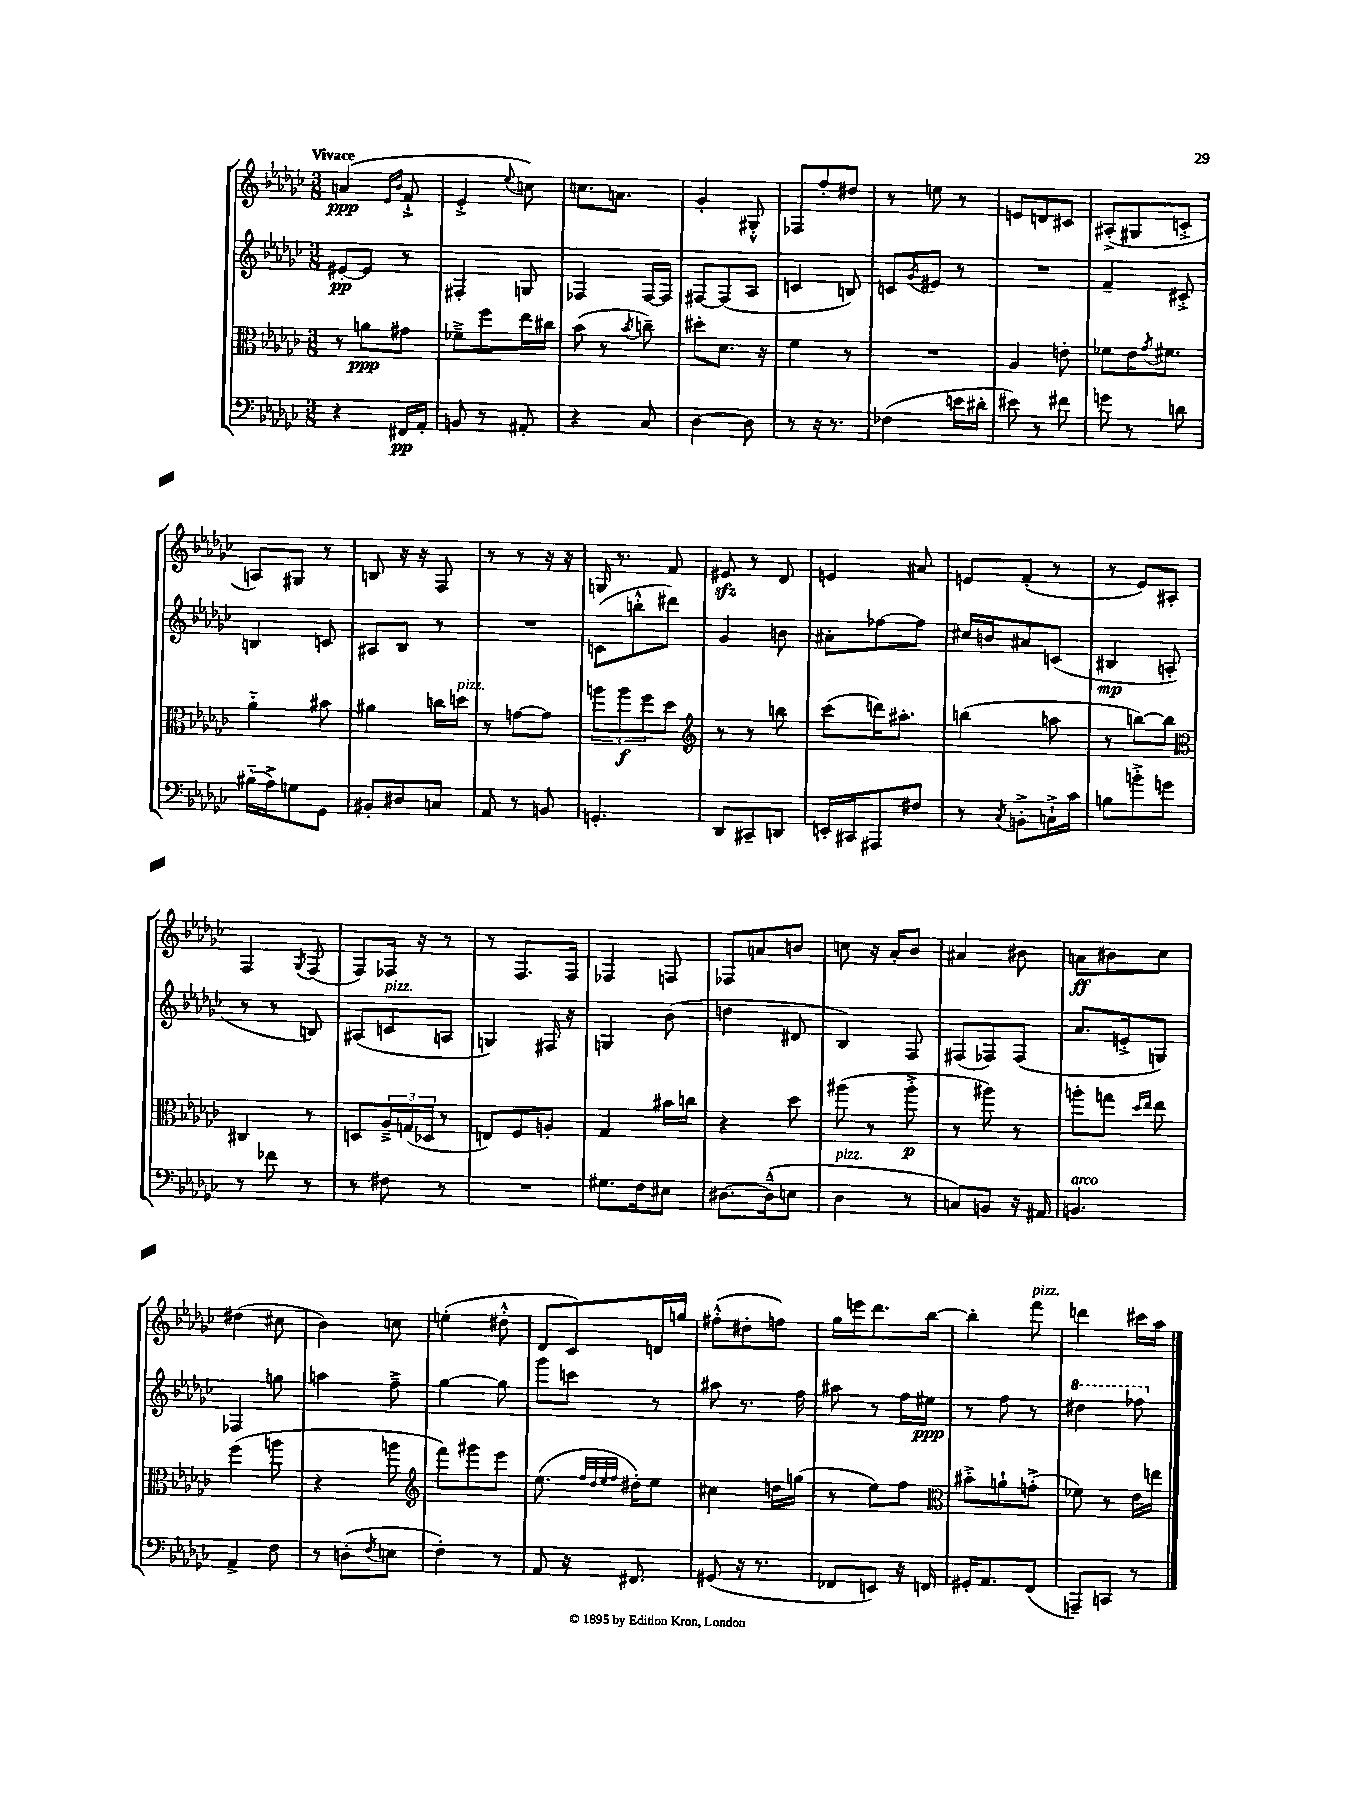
<<
\new StaffGroup <<
\new Staff = "s0" {
    \clef treble \key ges \major \numericTimeSignature \time 3/8 \tempo "Vivace"
    a'4\ppp( \grace { ees'16 bes'16 } f'8-!-> |
    ees'4-.-> \appoggiatura { ees''8 } c''8) |
    c''8. a'8. |
    ges'4-. gis8-.-^ |
    fes8 f''8-. dis''8 |
    r8 e''8 r8 |
    e'8 d'8 cis'8 |
    ais8-.->( gis8 c'8-.-> |
    a8) gis8 r8 |
    b8 r16 r16 f8 |
    r8 r8 r16 r16 |
    g16 r8. f'8 |
    eis'8\sfz r8 des'8 |
    e'4 ais'8 |
    e'8 f'8-.( r8 |
    r8 ees'8) ais8-. |
    f4 \acciaccatura { ges8 } f8( |
    f8) fes16 r16 r8 |
    r8 f8. f16 |
    fes4 f8 |
    fes8 a'8 b'8 |
    c''8 r16 aes'16-. bes'8 |
    ais'4 bis'8 |
    a'8\ff bis'8 ces''8 |
    dis''4( cis''8 |
    bes'4) c''8 |
    e''4-.( dis''8-.-^ |
    des'8 ces'8) d'16 g''16 |
    fis''8-.-^( dis''8-. f''8) |
    ges''16 e'''16 des'''8. bes''16~ |
    bes''4-. f'''8^\markup { \italic "pizz." } |
    d'''4 cis'''16 aes''16 \bar "|." |
}
\new Staff = "s1" {
    \clef treble \key ges \major \numericTimeSignature \time 3/8
    eis'8~-.\pp eis'8 r8 |
    fis4-. g8 |
    fes4 fes16~ fes16 |
    fis8~ fis8( aes8 |
    c'4 b8) |
    c'8 \acciaccatura { ges'8 } eis'8 r8 |
    R4. |
    f'4-- cis'8-.-> |
    b4 c'8 |
    ais8 bes8 r8 |
    R4. |
    c'8( b''8-.-^ dis'''8) |
    ges'4 b'8 |
    ais'8-. fes''8~ fes''8 |
    cis''16 b'16 ais'8 c'8( |
    bis4\mp a8-. |
    r8 r8 b8) |
    ais8( c'8^\markup { \italic "pizz." } a8 |
    g4) fis16 r16 |
    g4 bes'8( |
    d''4 dis'8 |
    bes4) f8 |
    fis8( fes8) fes8( |
    aes'8. e'16-.-> g8) |
    fes4 g''8 |
    a''4 f''8---> |
    ges''4~ ges''8 |
    ges'''8 c'''8 r8 |
    ais''8 r8. f''16 |
    ais''8 r8 f''16 eis''16\ppp |
    r8 f''8 r8 |
    \ottava #1 dis'''4 fes'''8 \ottava #0 \bar "|." |
}
\new Staff = "s2" {
    \clef alto \key ges \major \numericTimeSignature \time 3/8
    r8 a'8\ppp gis'8 |
    fes'8---> f''8 ees''16 cis''16 |
    bes'8( r8 \acciaccatura { bes'8 } c''8--) |
    dis''8-. des'8. r16 |
    f'4 r8 |
    R4. |
    aes4 e'8-. |
    fes'8 ees'16 \acciaccatura { ges'8 } fis'8. |
    aes'4-_ bis'8 |
    ais'4 c''16 d''16^\markup { \italic "pizz." } |
    r8 g'8~ g'8 |
    \tuplet 3/2 { a''8 a''8\f f''8 } des''8 |
    \clef treble r8 r8 b''8 |
    ces'''8( d'''16) ais''8.-. |
    b''4( a''8 |
    r8 b''8~) b''8 |
    \clef alto cis4 r8 |
    d8 \tuplet 3/2 { aes16---> g16( des16 } r8 |
    e8) f8 a8-. |
    ges4 bis'16 c''16 |
    r4 des''8 |
    ais''8( r8 ais''8-.->\p |
    r8 ais''8) r8 |
    a''8-. g''8 \grace { des''16 ees''16 } ees''8 |
    f''4( a''8 |
    r4 a''8 |
    \clef treble f'''8) gis'''8 ees'''8 |
    ees''8.( \grace { f''32 des''32 ees''32 f''32 } dis''16-.) ees''8 |
    cis''4 d''16 g''16( |
    r8 ees''8) f''8 |
    \clef alto bis'8-.-> a'8-! g'8-.->( |
    fes'8) r8 ees'16 e''16 \bar "|." |
}
\new Staff = "s3" {
    \clef bass \key ges \major \numericTimeSignature \time 3/8
    r4 fis,16\pp aes,16-. |
    b,8 r8 ais,8-. |
    r4 ces8 |
    des4~ des8 |
    r8 r16 r8. |
    fes4( e'16 dis'16-. |
    eis'8) r8 fis'8 |
    g'8 r8 d'8 |
    bis16-_( aes16->) g8 ges,8 |
    bis,8-. dis8 c8 |
    aes,8 r8 b,8 |
    g,4.-. |
    des,8 cis,8-- d,8 |
    e,16-. cis,16 ais,,8 fis8 |
    r8 \acciaccatura { ces8 } b,8-.-> c16-!-> ces'16 |
    b8 b'8-.-> g'8 |
    r8 fes'8 r8 |
    r8 fis8 r8 |
    R4. |
    gis8. f16 eis8 |
    dis8.~ dis16---^( e8 |
    des4^\markup { \italic "pizz." } r8 |
    c8) b,8 r16 ais,16 |
    b,4.^\markup { \italic "arco" } |
    aes,4-> f8 |
    r8 d8-.( \acciaccatura { f8 } e8 |
    f4-.) r8 |
    aes,8 r16 fis,8. |
    gis,8( r16 r8. |
    fes,8 e,8) r16 f,16 |
    gis,16-. aes,8. f,8( |
    a,,8--) c,8 r8 \bar "|." |
}
>>
>>
\layout { \context { \Score \remove "Bar_number_engraver" } }
